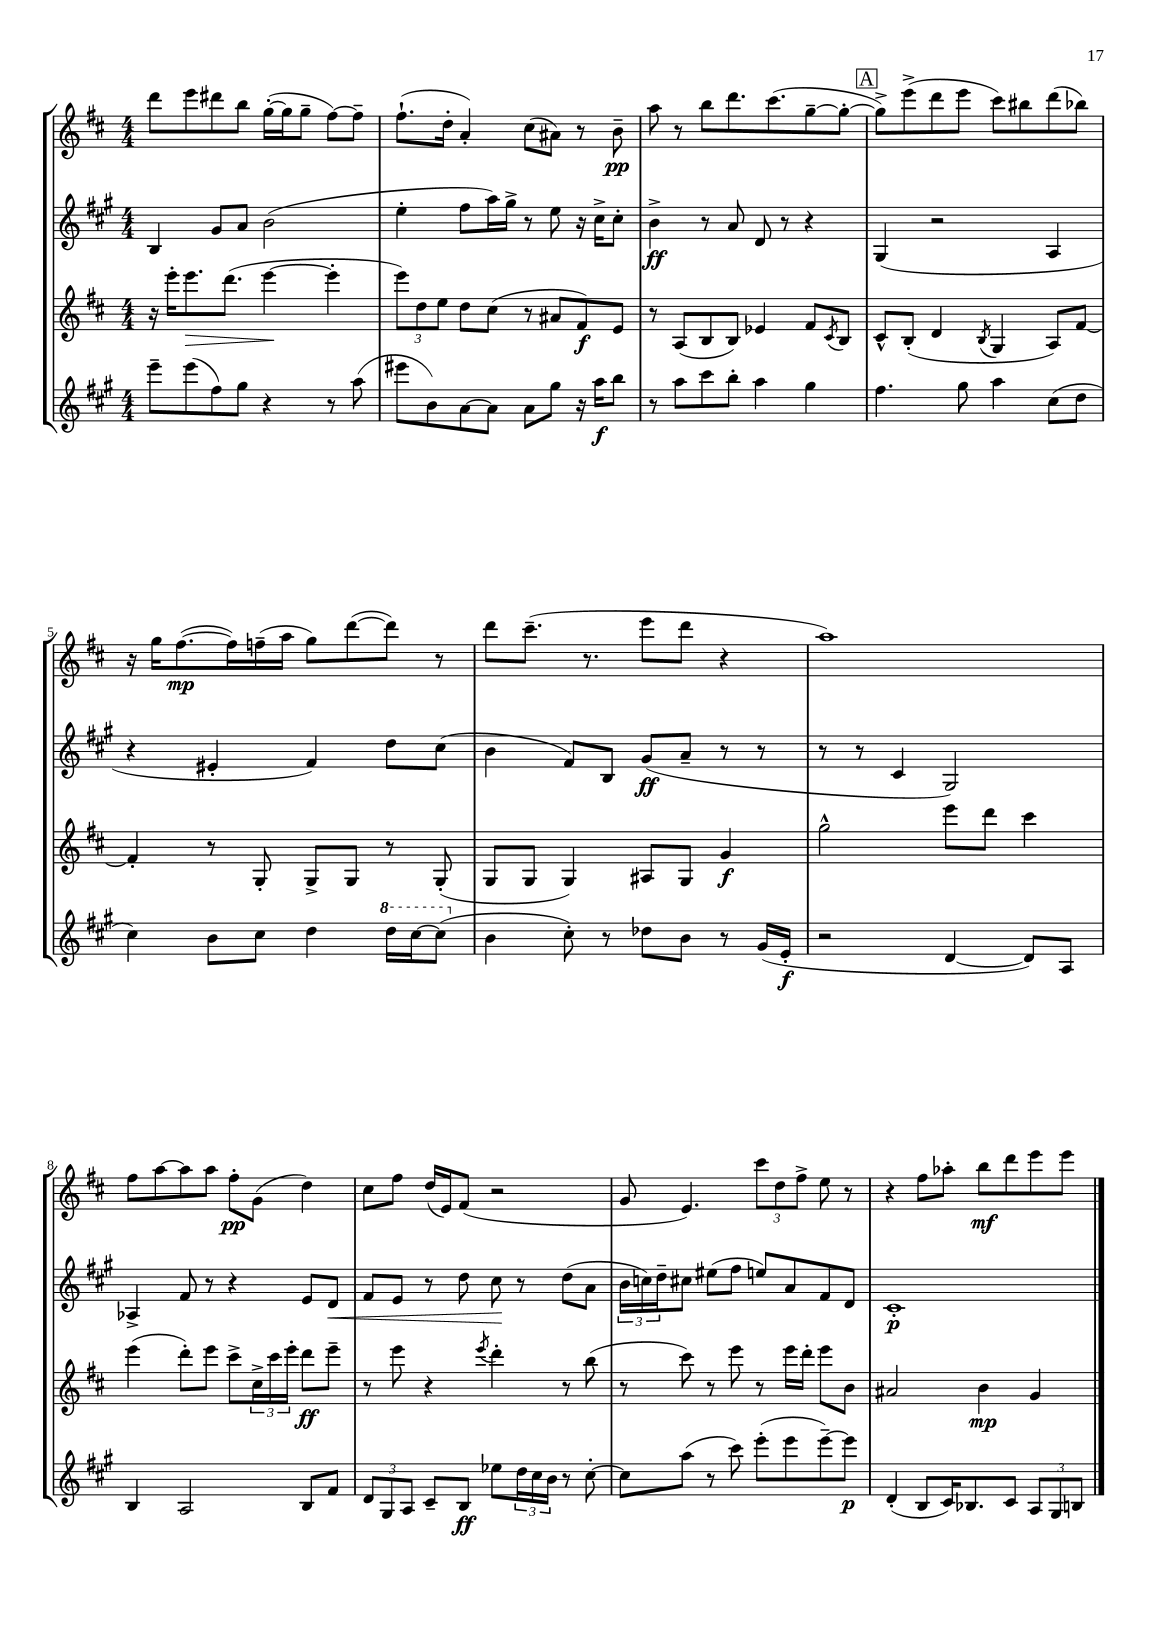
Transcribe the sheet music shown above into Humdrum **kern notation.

**kern	**kern	**kern	**kern
*staff4	*staff3	*staff2	*staff1
*clefG2	*clefG2	*clefG2	*clefG2
*k[f#c#g#]	*k[f#c#]	*k[f#c#g#]	*k[f#c#]
*M4/4	*M4/4	*M4/4	*M4/4
8eee~\L	16r	4B/	8ddd\L
.	16eee'\LK	.	.
(8eee\	8.eee\	.	8eee\
8ff#\)	.	8g#/L	8ddd#\
.	(8.ddd\J	.	.
8gg#\J	.	8a/J	8bb\J
4r	[4eee\	(2b\	([16gg'\LL
.	.	.	16gg\]J
.	.	.	8gg~\J
8r	4eee'\]	.	[8ff#\L)
(8aa\	.	.	8ff#~\]J
=	=	=	=
8eee#\L	12eee\L)	4ee'\	(8.ff#`\L
.	12dd\	.	.
8b\)	.	.	.
.	12ee\J	.	.
.	.	.	16dd'\Jk
[8a\	8dd\L	8ff#\L	4a'/)
8a\]J	(8cc#\J	16aa\L)	.
.	.	16gg#^\JJ	.
8a\L	8r	8r	(8cc#\L
8gg#\J	8a#/L	8ee\	8a#\J)
16r	8f#/)	16r	8r
16aa\LK	.	16cc#^\LK	.
8bb\J	8e/J	8cc#'\J	8b~\
=	=	=	=
8r	8r	4b^\	8aa\
8aa\L	(8A/L	.	8r
8ccc#\	8B/	8r	8bb\L
8bb'\J	8B/J)	8a/	8.ddd\
4aa\	4e-/	8d/	.
.	.	.	(8.ccc#\
.	.	8r	.
4gg#\	8f#/L	4r	[8gg~\
.	8qc#/	.	.
.	8B/J	.	8gg'\_J
=	=	=	=
4.ff#\	8c#^^/L	(4G#/	8gg^\]L)
.	(8B'/J	.	(8eee^\
.	4d/	2r	8ddd\
8gg#\	.	.	8eee\J
.	8qB/	.	.
4aa\	4G/	.	8ccc#\L)
.	.	.	8bb#\
(8cc#\L	8A/L)	4A/	(8ddd\
8dd\J	[8f#/J	.	8bb-\J)
=	=	=	=
4cc#\)	4f#'/]	4r	16r
.	.	.	16gg\LK
.	.	.	([8.ff#\
8b\L	8r	4e#'/	.
.	.	.	16ff#\]L)
8cc#\J	8G'/	.	(16ff~\
.	.	.	16aa\JJ
4dd\	8G^/L	4f#/)	8gg\L)
.	8G/J	.	([8ddd\
16ddd\LL	8r	8dd\L	8ddd\]J)
[16ccc#\J	.	.	.
(8ccc#\]J	(8G'/	(8cc#\J	8r
=	=	=	=
4b\	8G/L	4b\	8ddd\L
.	8G/J	.	(8.ccc#~\J
8cc#'\)	4G/)	8f#/L)	.
.	.	.	8.r
8r	.	8B/J	.
8dd-\L	8A#/L	(8g#/L	8eee\L
8b\J	8G/J	8a~/J	8ddd\J
8r	4g/	8r	4r
(16g#/LL	.	8r	.
16e'/JJ	.	.	.
=	=	=	=
2r	2gg^^\	8r	1aa)
.	.	8r	.
.	.	4c#/	.
[4d/	8eee\L	2G#/)	.
.	8ddd\J	.	.
8d/]L)	4ccc#\	.	.
8A/J	.	.	.
=	=	=	=
4B/	(4eee\	4A-^/	8ff#\L
.	.	.	[8aa\
2A/	8ddd'\L)	8f#/	8aa\]
.	8eee\J	8r	8aa\J
.	8ccc#^\L	4r	8ff#'\L
.	24cc#^\L	.	(8g\J
.	24ccc#\	.	.
.	24eee'\JJ	.	.
8B/L	8ddd\L	8e/L	4dd\)
8f#/J	8eee~\J	8d/J	.
=	=	=	=
12d/L	8r	8f#/L	8cc#\L
12G#/	.	.	.
.	8eee\	8e/J	8ff#\J
12A/J	.	.	.
8c#~/L	4r	8r	(16dd/LL
.	.	.	16e/J)
8B/J	.	8dd\	(8f#/J
.	8qeee/	.	.
8ee-\L	4ddd'\	8cc#\	2r
24dd\L	.	8r	.
24cc#\	.	.	.
24b\JJ	.	.	.
8r	8r	(8dd\L	.
[8cc#'\	(8bb\	8a\J	.
=	=	=	=
8cc#\]L	8r	24b\LL	8g/
.	.	24cc\)	.
.	.	24dd~\J	.
(8aa\J	8ccc#\)	8cc#\J	4.e/)
8r	8r	(8ee#\L	.
8ccc#\)	8eee\	8ff#\J	.
(8eee'\L	8r	8ee/L)	12ccc#\L
.	.	.	12dd\
8eee\	16eee\LL	8a/	.
.	.	.	12ff#^\J
.	16ddd'\JJ	.	.
[8eee~\)	8eee\L	8f#/	8ee\
8eee\]J	8b\J	8d/J	8r
=	=	=	=
(4d'/	2a#/	1c#'	4r
8B/L	.	.	8ff#\L
16c#/K)	.	.	8aa-'\J
8.B-/	.	.	.
.	4b\	.	8bb\L
8c#/J	.	.	8ddd\
12A/L	4g/	.	8eee\
12G#/	.	.	.
.	.	.	8eee\J
12B/J	.	.	.
==	==	==	==
*-	*-	*-	*-
